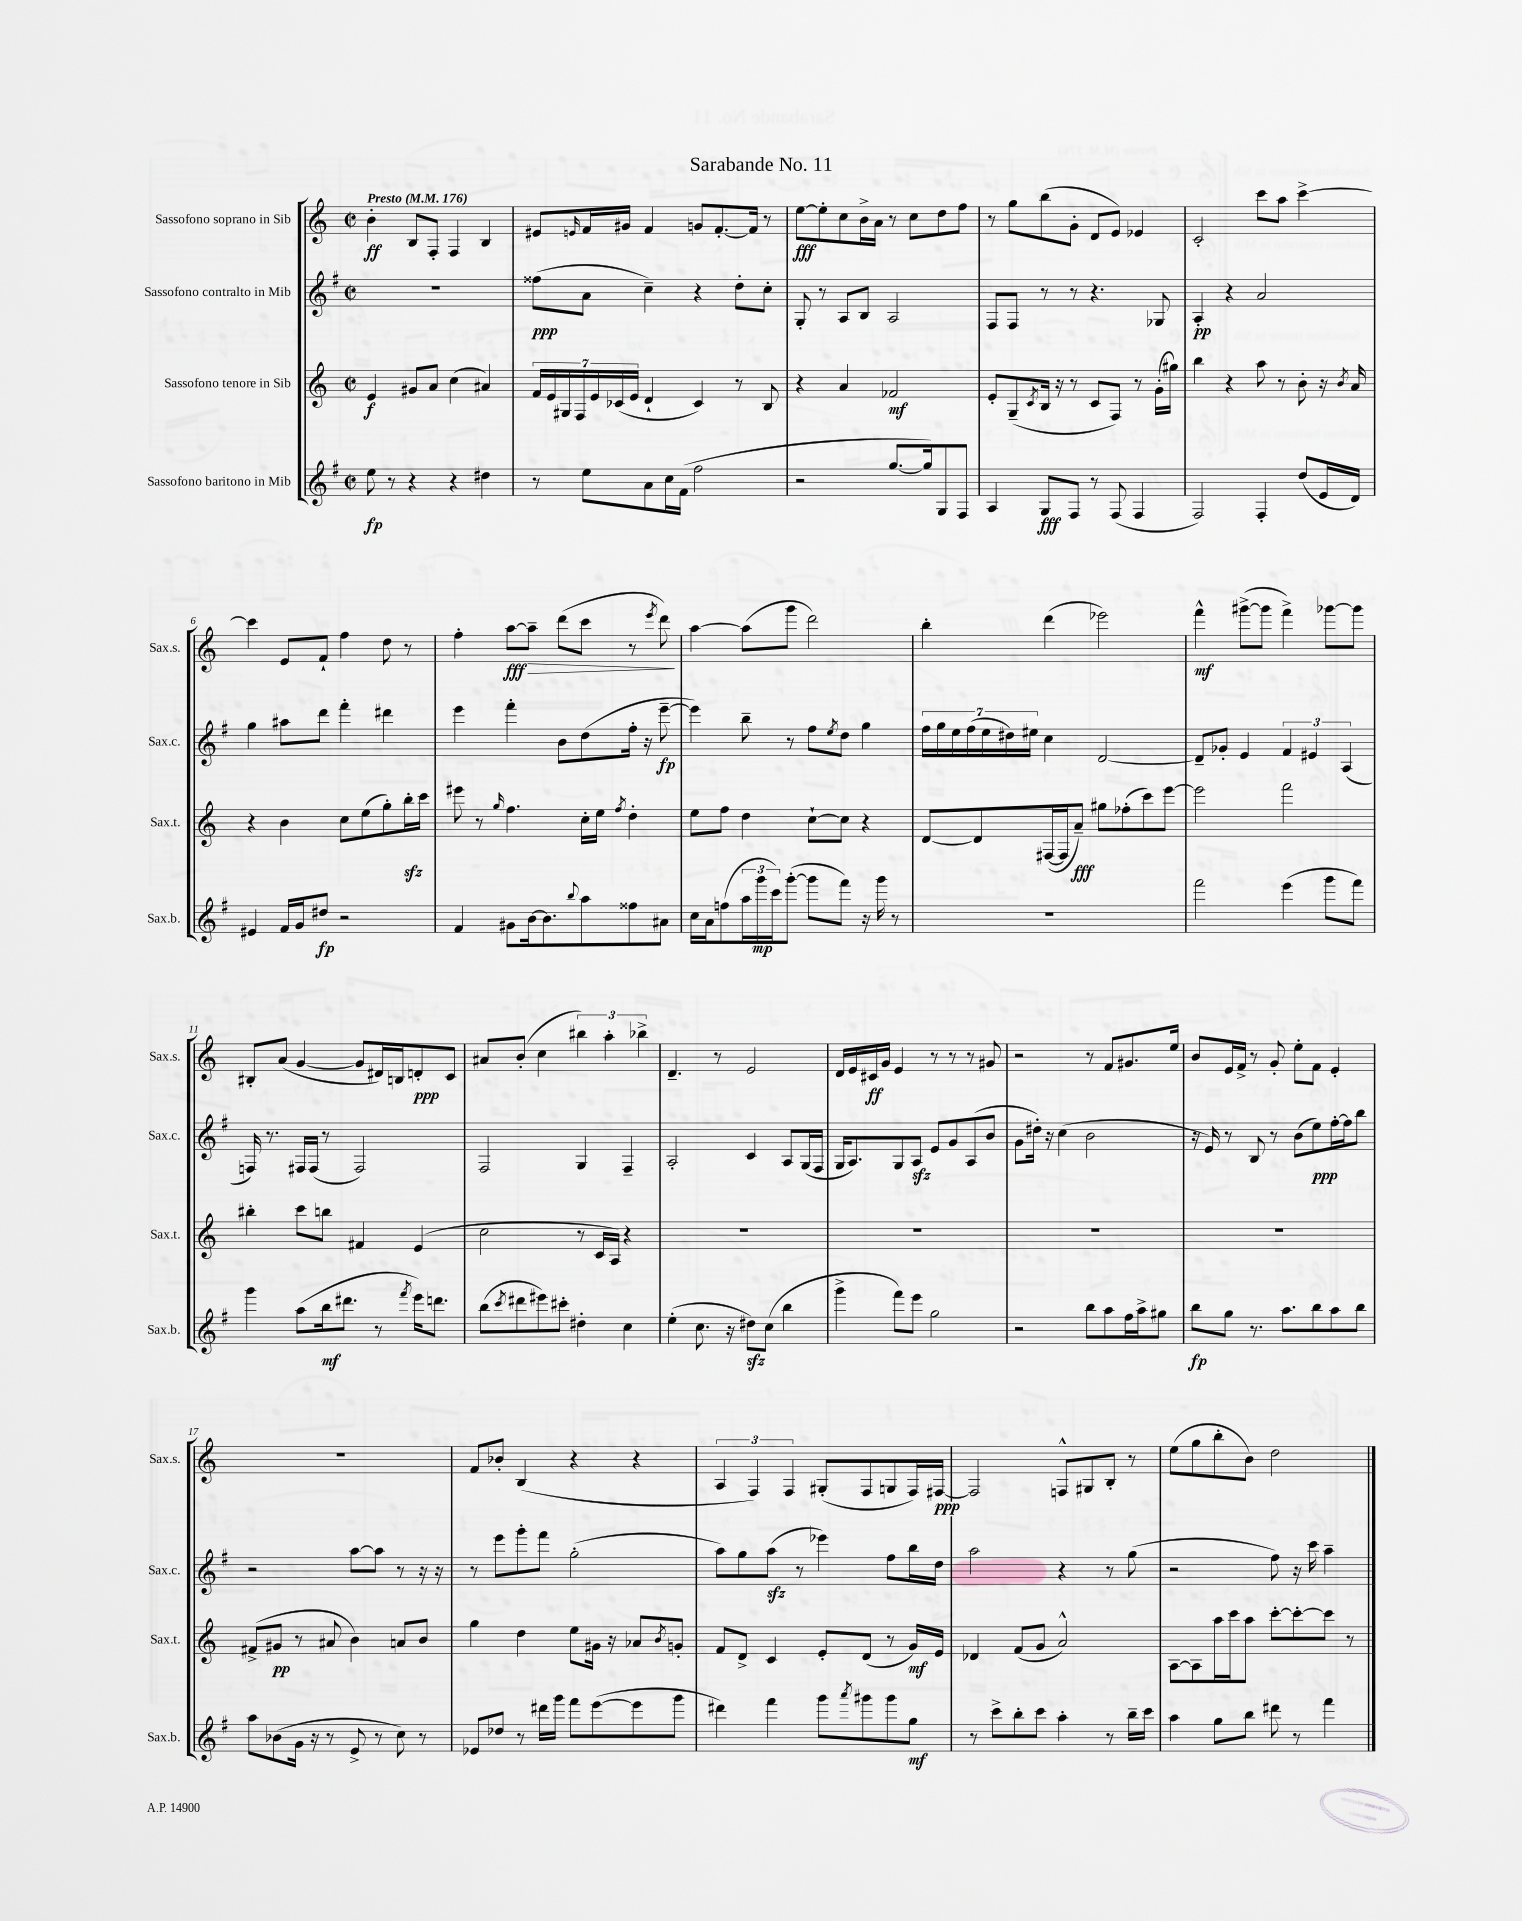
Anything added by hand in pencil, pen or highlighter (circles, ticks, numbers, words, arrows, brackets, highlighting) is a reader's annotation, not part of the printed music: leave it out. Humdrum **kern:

**kern	**dynam	**kern	**dynam	**kern	**dynam	**kern	**dynam
*part4	*part4	*part3	*part3	*part2	*part2	*part1	*part1
*staff4	*staff4	*staff3	*staff3	*staff2	*staff2	*staff1	*staff1
*I"Sassofono baritono in Mib	*	*I"Sassofono tenore in Sib	*	*I"Sassofono contralto in Mib	*	*I"Sassofono soprano in Sib	*
*I'Sax.b.	*	*I'Sax.t.	*	*I'Sax.c.	*	*I'Sax.s.	*
*clefG2	*	*clefG2	*	*clefG2	*	*clefG2	*
*k[f#]	*	*k[]	*	*k[f#]	*	*k[]	*
*M2/2	*	*M2/2	*	*M2/2	*	*M2/2	*
*met(c|)	*	*met(c|)	*	*met(c|)	*	*met(c|)	*
*MM176	*	*MM176	*	*MM176	*	*MM176	*
=1	=1	=1	=1	=1	=1	=1	=1
!	!	!	!	!	!	!LO:TX:a:B:t=Presto	!
8ee\	fp	4e/	f	1r	.	4b'\	ff
8r	.	.	.	.	.	.	.
4r	.	8g#X/L	.	.	.	8B/L	.
.	.	8a/J	.	.	.	8F'/J	.
4r	.	(4cc\	.	.	.	4F/	.
4dd#X\	.	4a#X/)	.	.	.	4B/	.
=2	=2	=2	=2	=2	=2	=2	=2
8r	.	28f/LL	.	(8ff##X\L	ppp	8e#X/L	.
.	.	28e/	.	.	.	.	.
.	.	28G#X/	.	.	.	.	.
.	.	28F/	.	.	.	.	.
.	.	.	.	.	.	16qqen/	.
8ee\L	.	.	.	8a\J	.	16f/L	.
.	.	28e/	.	.	.	.	.
.	.	(28c-X/	.	.	.	.	.
.	.	.	.	.	.	16g#X/JJ	.
.	.	28e/JJ	.	.	.	.	.
8a\	.	4d`/	.	4cc~\)	.	4f/	.
16cc\L	.	.	.	.	.	.	.
(16f#\JJ	.	.	.	.	.	.	.
2ff#\	.	4c-/)	.	4r	.	8gn/L	.
.	.	.	.	.	.	[8.f'/	.
.	.	8r	.	8dd'\L	.	.	.
.	.	.	.	.	.	16f/Jk]	.
.	.	8B/	.	8cc'\J	.	8r	.
=3	=3	=3	=3	=3	=3	=3	=3
2r	.	4r	.	8G'/	.	[8ee\L	fff
.	.	.	.	8r	.	8ee'\]	.
.	.	4a/	.	8A/L	.	8cc\	.
.	.	.	.	8B/J	.	16b^\L	.
.	.	.	.	.	.	16a\JJ	.
[8.gg/L	.	2f-X/	mf	2A/	.	8r	.
.	.	.	.	.	.	8cc\L	.
16gg/k])	.	.	.	.	.	.	.
8G/	.	.	.	.	.	8dd\	.
8F#/J	.	.	.	.	.	8ff\J	.
=4	=4	=4	=4	=4	=4	=4	=4
4A/	.	8e'/L	.	8F#/L	.	8r	.
.	.	(8G~/	.	8F#/J	.	8gg\L	.
.	.	8qc/	.	.	.	.	.
8G/L	fff	16B/Jk	.	8r	.	(8bb\	.
.	.	16r	.	.	.	.	.
8F#/J	.	8r	.	8r	.	8g'\J	.
8r	.	8c/L	.	4.r	.	8d/L	.
(8F#/	.	8F/J)	.	.	.	8e/J)	.
4F#/	.	8r	.	.	.	4e-X/	.
.	.	(16g'\LL	.	8G-X/	.	.	.
.	.	16gg#X\JJ)	.	.	.	.	.
=5	=5	=5	=5	=5	=5	=5	=5
2F#/)	.	4bb\	.	4A'/	pp	2c'/	.
.	.	4r	.	4r	.	.	.
4F#'/	.	8aa\	.	2a/	.	8ccc\L	.
.	.	8r	.	.	.	8aa\J	.
(8dd/L	.	8b'\	.	.	.	[4ccc^\	.
16e/L	.	16r	.	.	.	.	.
.	.	8qb/	.	.	.	.	.
16d/JJ)	.	16a/	.	.	.	.	.
!!LO:LB:g=z
=6	=6	=6	=6	=6	=6	=6	=6
4e#X/	.	4r	.	4gg\	.	4ccc\]	.
16f#/LL	.	4b\	.	8aa#X\L	.	8e/L	.
16g/J	.	.	.	.	.	.	.
8dd#X/J	fp	.	.	8ddd\J	.	8f`/J	.
2r	.	8cc\L	.	4fff#'\	.	4ff\	.
.	.	(8ee\	.	.	.	.	.
.	.	8gg'\)	.	4ddd#X\	.	8dd\	.
.	.	16bbzz'\L	.	.	.	8r	.
.	.	16ccc\JJ	.	.	.	.	.
=7	=7	=7	=7	=7	=7	=7	=7
4f#/	.	8eee#X\	.	4eee\	.	4ff'\	.
.	.	8r	.	.	.	.	.
.	.	16qqgg/	.	.	.	.	.
8g#X\L	.	4.ff\	.	4fff#'\	.	[8aa\L	fff
!	!	!	!	!	!	!	!LO:HP:b
[16b\k	.	.	.	.	.	8aa~\J]	>
8.b\]	.	.	.	.	.	.	.
.	.	.	.	8b\L	.	(8ddd\L	.
8qqbb/	.	.	.	.	.	.	.
8aa\	.	16cc'\LL	.	(8dd\	.	8ccc\J	.
.	.	16ee\JJ	.	.	.	.	.
.	.	8qff/	.	.	.	.	.
8ff##X\	.	4dd'\	.	16ff#'\Jk	.	8r	.
.	.	.	.	16r	.	.	.
.	.	.	.	.	.	8qeee/	.
8a#X\J	.	.	.	[8eee~\	fp	8ddd\)	.
.	.	.	.	.	.	.	]
=8	=8	=8	=8	=8	=8	=8	=8
16cc\LL	.	8ee\L	.	4eee\])	.	[4aa\	.
16a\J	.	.	.	.	.	.	.
(8ffn\	.	8ff\J	.	.	.	.	.
24aa\L	.	4dd\	.	8bb~\	.	(8aa\L]	.
24ggg\	mp	.	.	.	.	.	.
24ccc\J)	.	.	.	.	.	.	.
([8ggg'\J	.	.	.	8r	.	8ggg\J	.
8ggg\L]	.	[8cc`\L	.	8ff#\L	.	2ddd\)	.
.	.	.	.	8qee/	.	.	.
8fff#\J)	.	8cc\J]	.	8dd\J	.	.	.
16r	.	4r	.	4gg\	.	.	.
16ggg\	.	.	.	.	.	.	.
8r	.	.	.	.	.	.	.
=9	=9	=9	=9	=9	=9	=9	=9
1r	.	[8d/L	.	28ff#\LL	.	4bb'\	.
.	.	.	.	28gg\	.	.	.
.	.	.	.	28ee\	.	.	.
.	.	.	.	(28ff#\	.	.	.
.	.	8d/]	.	.	.	.	.
.	.	.	.	28ee\	.	.	.
.	.	.	.	28dd#X\)	.	.	.
.	.	.	.	28ee#X\JJ	.	.	.
.	.	([16F#X/L	.	4cc\	.	(4ddd\	.
.	.	16F#/J]	.	.	.	.	.
.	.	8a~/J)	fff	.	.	.	.
.	.	8gg#X\L	.	[2d/	.	2eee-X\)	.
.	.	(8ff-X'\	.	.	.	.	.
.	.	8ccc\)	.	.	.	.	.
.	.	[8eee\J	.	.	.	.	.
=10	=10	=10	=10	=10	=10	=10	=10
2fff#\	.	2eee\]	.	8d~/L]	.	4fff^^\	mf
.	.	.	.	8g-X'/J	.	.	.
.	.	.	.	4e/	.	([8ggg#X^\L	.
.	.	.	.	.	.	8ggg#\J]	.
(4eee\	.	2fff\	.	6f#/	.	4fff^\)	.
.	.	.	.	6e#X/	.	.	.
8ggg\L	.	.	.	.	.	[8ggg-X\L	.
.	.	.	.	(6A/	.	.	.
8fff#\J)	.	.	.	.	.	8ggg-\J]	.
!!LO:LB:g=z
=11	=11	=11	=11	=11	=11	=11	=11
4ggg\	.	4bb#X'\	.	16Fn/)	.	8B#X'/L	.
.	.	.	.	8.r	.	.	.
.	.	.	.	.	.	(8a/J	.
(8aa\L	.	8ccc\L	.	16F#X/LL	.	[4g/	.
.	.	.	.	(16F#/JJ	.	.	.
16bb\k	mf	8bbn\J	.	8r	.	.	.
8.ddd#X\J	.	.	.	.	.	.	.
.	.	4f#X/	.	2F#/)	.	8g/L]	.
8r	.	.	.	.	.	16d#X/L)	.
.	.	.	.	.	.	16Bn/J	.
8qfff#/	.	.	.	.	.	.	.
16eee\KL)	.	(4e/	.	.	.	8dn'/	ppp
8.dddn\J	.	.	.	.	.	.	.
.	.	.	.	.	.	8c/J	.
=12	=12	=12	=12	=12	=12	=12	=12
(8bb\L	.	2cc\	.	2F#/	.	8a#X/L	.
8qccc/	.	.	.	.	.	.	.
8ddd#X\	.	.	.	.	.	(8b'/J	.
8eee#X\)	.	.	.	.	.	4cc\	.
8ccc#X'\J	.	.	.	.	.	.	.
4dd#X'\	.	8r	.	4G/	.	6bb#X\)	.
.	.	16c/LL	.	.	.	.	.
.	.	.	.	.	.	6aa'\	.
.	.	16A/JJ)	.	.	.	.	.
4cc\	.	4r	.	4F#~/	.	.	.
.	.	.	.	.	.	6bb-X^\	.
=13	=13	=13	=13	=13	=13	=13	=13
(4ee'\	.	1r	.	2A'/	.	4.d~/	.
8.cc\	.	.	.	.	.	.	.
.	.	.	.	.	.	8r	.
16r	.	.	.	.	.	.	.
8dd#Xzz\L)	.	.	.	4c/	.	2e/	.
(8cc\J	.	.	.	.	.	.	.
4bb\	.	.	.	8A/L	.	.	.
.	.	.	.	(16G/L	.	.	.
.	.	.	.	16F#/JJ	.	.	.
=14	=14	=14	=14	=14	=14	=14	=14
4ggg^\	.	1r	.	16G/KL	.	16d/LL	.
.	.	.	.	8.A/)	.	16e/	.
.	.	.	.	.	.	16c#X/	ff
.	.	.	.	.	.	16g/JJ	.
8fff#\L)	.	.	.	8G/	.	4e/	.
8eee\J	.	.	.	8Azz/J	.	.	.
2gg\	.	.	.	8e/L	.	8r	.
.	.	.	.	8g/	.	8r	.
.	.	.	.	(8A/	.	8r	.
.	.	.	.	8b/J	.	8g#X/	.
=15	=15	=15	=15	=15	=15	=15	=15
2r	.	1r	.	8g\L	.	2r	.
.	.	.	.	16dd#X'\Jk)	.	.	.
.	.	.	.	16r	.	.	.
.	.	.	.	(4cc\	.	.	.
8bb\L	.	.	.	2b\	.	8r	.
8aa\	.	.	.	.	.	8f/L	.
16ff#\L	.	.	.	.	.	8.g#X/	.
16aa^\J	.	.	.	.	.	.	.
8gg#X\J	.	.	.	.	.	.	.
.	.	.	.	.	.	16ee/Jk	.
=16	=16	=16	=16	=16	=16	=16	=16
8bb\L	fp	1r	.	16r	.	8b/L	.
.	.	.	.	16e/)	.	.	.
8gg\J	.	.	.	8r	.	16e/L	.
.	.	.	.	.	.	16f^/JJ	.
8.r	.	.	.	8B/	.	8r	.
.	.	.	.	8r	.	8g'/	.
8.aa\L	.	.	.	.	.	.	.
.	.	.	.	(8b\L	.	8ee'\L	.
8bb\	.	.	.	8ee\)	ppp	8f\J	.
8aa\	.	.	.	[16ff#'\L	.	4e'/	.
.	.	.	.	16ff#\J]	.	.	.
8bb\J	.	.	.	8bb\J	.	.	.
!!LO:LB:g=z
=17	=17	=17	=17	=17	=17	=17	=17
8aa\L	.	(8f#X^/L	.	2r	.	1r	.
(8b-X\	.	8g#X/J	pp	.	.	.	.
16g\Jk	.	8r	.	.	.	.	.
16r	.	.	.	.	.	.	.
8r	.	8a#X/	.	.	.	.	.
8e^/	.	4b\)	.	[8aa\L	.	.	.
8r	.	.	.	8aa\J]	.	.	.
8cc\)	.	8an/L	.	8r	.	.	.
8r	.	8b/J	.	16r	.	.	.
.	.	.	.	16r	.	.	.
=18	=18	=18	=18	=18	=18	=18	=18
8e-X/L	.	4gg\	.	8r	.	8f/L	.
8dd-X/J	.	.	.	8eee\L	.	8b-X'/J	.
8r	.	4dd\	.	8ggg'\	.	(4B/	.
16ddd#X\LL	.	.	.	8fff#\J	.	.	.
16ggg\JJ	.	.	.	.	.	.	.
8fff#\L	.	8ee\L	.	(2gg'\	.	4r	.
([8eee\	.	16g#X\Jk	.	.	.	.	.
.	.	16r	.	.	.	.	.
8eee\]	.	8a-X/L	.	.	.	4r	.
.	.	8qb/	.	.	.	.	.
8ggg\J	.	8gn'/J	.	.	.	.	.
=19	=19	=19	=19	=19	=19	=19	=19
4ddd#X\)	.	8f/L	.	8aa\L)	.	6A/	.
.	.	8d^/J	.	8gg\	.	.	.
.	.	.	.	.	.	6F/)	.
4fff#\	.	4c/	.	(8aazz\J	.	.	.
.	.	.	.	.	.	6F/	.
.	.	.	.	8r	.	.	.
8ggg\L	.	8e'/L	.	4eee-X\)	.	(8G#X'/L	.
8qaaa/	.	.	.	.	.	.	.
8ggg#X\	.	(8d/J	.	.	.	8F/	.
8ggg#\	.	8r	.	8ff#\L	.	8Gn/	.
8gg\J	mf	16g/LL)	mf	16bb\L	.	16F/L)	.
.	.	16e/JJ	.	16dd\JJ	.	[16F#X/JJ	ppp
=20	=20	=20	=20	=20	=20	=20	=20
8r	.	4d-X/	.	2aa\	.	2F#/]	.
8ccc^\L	.	.	.	.	.	.	.
8bb'\	.	(8f/L	.	.	.	.	.
8ccc\J	.	8g/J	.	.	.	.	.
4aa'\	.	2a^^/)	.	4r	.	8Fn^^/L	.
.	.	.	.	.	.	8G#X/	.
8r	.	.	.	8r	.	8B'/J	.
16bb~\LL	.	.	.	(8gg\	.	8r	.
16ccc\JJ	.	.	.	.	.	.	.
=21	=21	=21	=21	=21	=21	=21	=21
4aa\	.	[8A\L	.	2r	.	(8ee\L	.
.	.	8A\]	.	.	.	8gg\	.
8gg\L	.	16aa\L	.	.	.	8bb'\	.
.	.	16ccc\J	.	.	.	.	.
8bb\J	.	8aa\J	.	.	.	8b\J)	.
8ddd#X\	.	[8ccc'\L	.	8ff#\)	.	2dd\	.
8r	.	8ccc'\_	.	16r	.	.	.
.	.	.	.	16ccc\	.	.	.
4fff#\	.	8ccc\J]	.	4aa~\	.	.	.
.	.	8r	.	.	.	.	.
==	==	==	==	==	==	==	==
*-	*-	*-	*-	*-	*-	*-	*-
